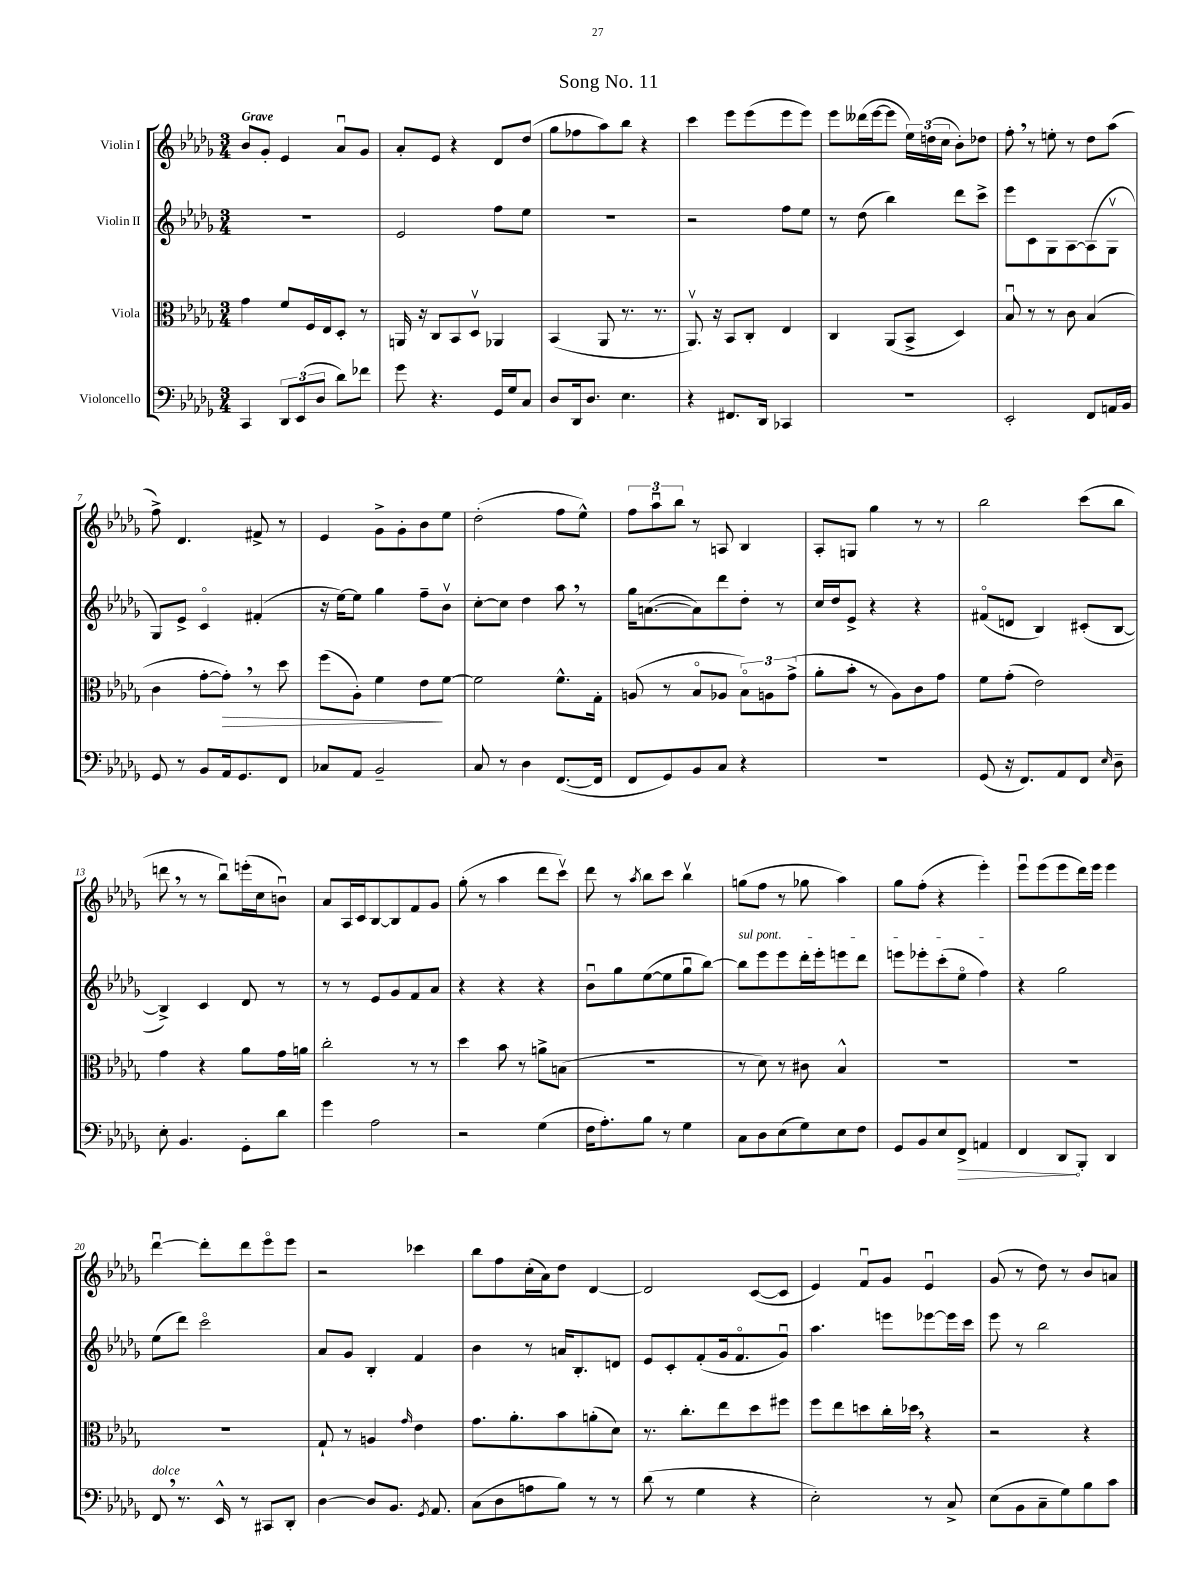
\header { title = "Song No. 11" }
<<
\new StaffGroup <<
\new Staff = "s0" \with { instrumentName = "Violin I" } {
    \clef treble \key des \major \numericTimeSignature \time 3/4 \tempo "Grave"
    \autoBeamOff bes'8[ ges'8]-. ees'4 aes'8[\downbow ges'8] |
    aes'8[-. ees'8] r4 des'8[ des''8]( |
    ges''8[ fes''8 aes''8) bes''8] r4 |
    c'''4 ees'''8[ ees'''8( ees'''8 ees'''8]) |
    ees'''8[ deses'''16( ees'''16~ ees'''8] \tuplet 3/2 { ees''16[) d''16( c''16] } bes'8[-.) des''8] |
    f''8-. \breathe r8 e''8-. r8 des''8[ aes''8]( |
    f''8->) des'4. fis'8-> r8 |
    ees'4 ges'8[-> ges'8-. bes'8 ees''8] |
    des''2-.( f''8[ ees''8]-^) |
    \tuplet 3/2 { f''8[ aes''8\downbow bes''8] } r8 a8 bes4 |
    aes8[-. g8] ges''4 r8 r8 |
    bes''2 c'''8[( bes''8] |
    d'''8 \breathe r8 r8 bes''8[\downbow) e'''16-.( c''16 b'8]\downbow) |
    aes'8[ aes16 c'16 bes8~ bes8 f'8 ges'8] |
    ges''8-.( r8 aes''4 des'''8[ c'''8]\upbow) |
    des'''8 r8 \acciaccatura { aes''8 } bes''8[ c'''8] bes''4\upbow |
    g''8[( f''8] r8 ges''8 aes''4) |
    ges''8[ f''8]-.( r4 ees'''4-.) |
    ees'''8[\downbow ees'''8( ees'''8 des'''16) ees'''16] ees'''4 |
    des'''4~\downbow des'''8[-. des'''8 ees'''8\flageolet ees'''8] |
    r2 ces'''4 |
    bes''8[ f''8 c''16-.( aes'16) des''8] des'4~ |
    des'2 c'8[~( c'8] |
    ees'4) f'8[\downbow ges'8] ees'4\downbow |
    ges'8( r8 des''8) r8 bes'8[ a'8] \bar "|." |
}
\new Staff = "s1" \with { instrumentName = "Violin II" } {
    \clef treble \key des \major \numericTimeSignature \time 3/4
    \autoBeamOff R2. |
    ees'2 f''8[ ees''8] |
    R2. |
    r2 f''8[ ees''8] |
    r8 des''8( bes''4) des'''8[ c'''8]-> |
    ees'''8[ c'8 ges8 aes8~ aes8( ges8]\upbow |
    ges8[) ees'8]-> c'4\flageolet fis'4-.( |
    r16 ees''16[~) ees''8] ges''4 f''8[-- bes'8]\upbow |
    c''8[~-. c''8] des''4 aes''8 \breathe r8 |
    ges''16[ a'8.~( a'8) des'''8 des''8]-. r8 |
    c''16[ des''16 ees'8]-> r4 r4 |
    fis'8[\flageolet( d'8] bes4) cis'8[-.( bes8]~ |
    bes4->) c'4 des'8 r8 |
    r8 r8 ees'8[ ges'8 f'8 aes'8] |
    r4 r4 r4 |
    bes'8[\downbow ges''8 ees''8~( ees''8 ges''8\downbow bes''8]~) |
    \once \override TextSpanner.bound-details.left.text = \markup { \italic "sul pont." } bes''8[\startTextSpan ees'''8 ees'''8 des'''16-. ees'''16-. e'''8 des'''8] |
    e'''8[ ees'''8-. c'''8-.( ees''8]\flageolet f''4\stopTextSpan) |
    r4 ges''2 |
    ees''8[( des'''8]) c'''2\flageolet |
    aes'8[ ges'8] bes4-. f'4 |
    bes'4 r8 a'16[ bes8.-. d'8] |
    ees'8[ c'8-. f'8-.( ges'16 f'8.\flageolet ges'8]\downbow) |
    aes''4. e'''8[ ees'''8~ ees'''16 c'''16] |
    ees'''8 r8 bes''2 \bar "|." |
}
\new Staff = "s2" \with { instrumentName = "Viola" } {
    \clef alto \key des \major \numericTimeSignature \time 3/4
    \autoBeamOff ges'4 f'8[ f16 ees16 des8]-. r8 |
    a,16 r16 c8[ bes,8 des8]\upbow aes,4 |
    bes,4( aes,8 r8. r8. |
    aes,8.\upbow) r16 bes,8[ c8]-. ees4 |
    c4 aes,8[( bes,8]-> des4) |
    bes8\downbow r8 r8 c'8 bes4( |
    c'4 ges'8[~-. ges'8]-.\>) \breathe r8 des''8 |
    f''8[( aes8]-.) f'4 ees'8[\! f'8]~ |
    f'2 f'8.[-^ ges16]-. |
    a8( r8 bes8[\flageolet aes8] \tuplet 3/2 { bes8[\flageolet) a8 ges'8]->( } |
    aes'8[-. bes'8]-. r8 aes8[) c'8 ges'8] |
    f'8[ ges'8]-.( ees'2) |
    ges'4 r4 aes'8[ ges'16 a'16] |
    c''2-. r8 r8 |
    des''4 bes'8 r8 a'8[-> b8]( |
    R2. |
    r8 des'8) r8 cis'8 bes4-^ |
    R2. |
    R2. |
    R2. |
    ges8-! r8 a4 \grace { ges'16 } ees'4 |
    ges'8.[ aes'8.-. bes'8 a'8-.( des'8]) |
    r8. c''8.[-. ees''8 des''8 fis''8] |
    f''8[ ees''8 d''8 c''16-. des''16] \breathe r4 |
    r2 r4 \bar "|." |
}
\new Staff = "s3" \with { instrumentName = "Violoncello" } {
    \clef bass \key des \major \numericTimeSignature \time 3/4
    \autoBeamOff c,4 \tuplet 3/2 { des,8[ ees,8( des8] } des'8[) fes'8] |
    ges'8 r4. ges,16[ ges16 c8] |
    des8[ des,16 des8.] ees4. |
    r4 fis,8.[ des,16] ces,4 |
    R2. |
    ees,2-. f,8[ a,16 bes,16] |
    ges,8 r8 bes,8[ aes,16 ges,8. f,8] |
    ces8[ aes,8] bes,2-- |
    c8 r8 des4 f,8.[~( f,16] |
    f,8[ ges,8) bes,8 c8] r4 |
    R2. |
    ges,8( r16 f,8.[) aes,8 f,8] \grace { ees16 } des8-- |
    ees8-. bes,4. ges,8[-. des'8] |
    ges'4 aes2 |
    r2 ges4( |
    f16[ aes8.-.) bes8] r8 ges4 |
    c8[ des8 ees8( ges8) ees8 f8] |
    ges,8[ bes,8 ees8 \once \override Hairpin.circled-tip = ##t f,8]->\> a,4 |
    f,4 des,8[\! bes,,8]-. des,4 |
    f,8^\markup { \italic "dolce" } \breathe r8. ees,16-^ r8 cis,8[ des,8]-. |
    des4~ des8[ bes,8.] \acciaccatura { ges,8 } aes,8. |
    c8[( des8 a8 bes8]) r8 r8 |
    des'8( r8 ges4 r4 |
    ees2-.) r8 c8-> |
    ees8[( bes,8 c8-- ges8) bes8 c'8] \bar "|." |
}
>>
>>
